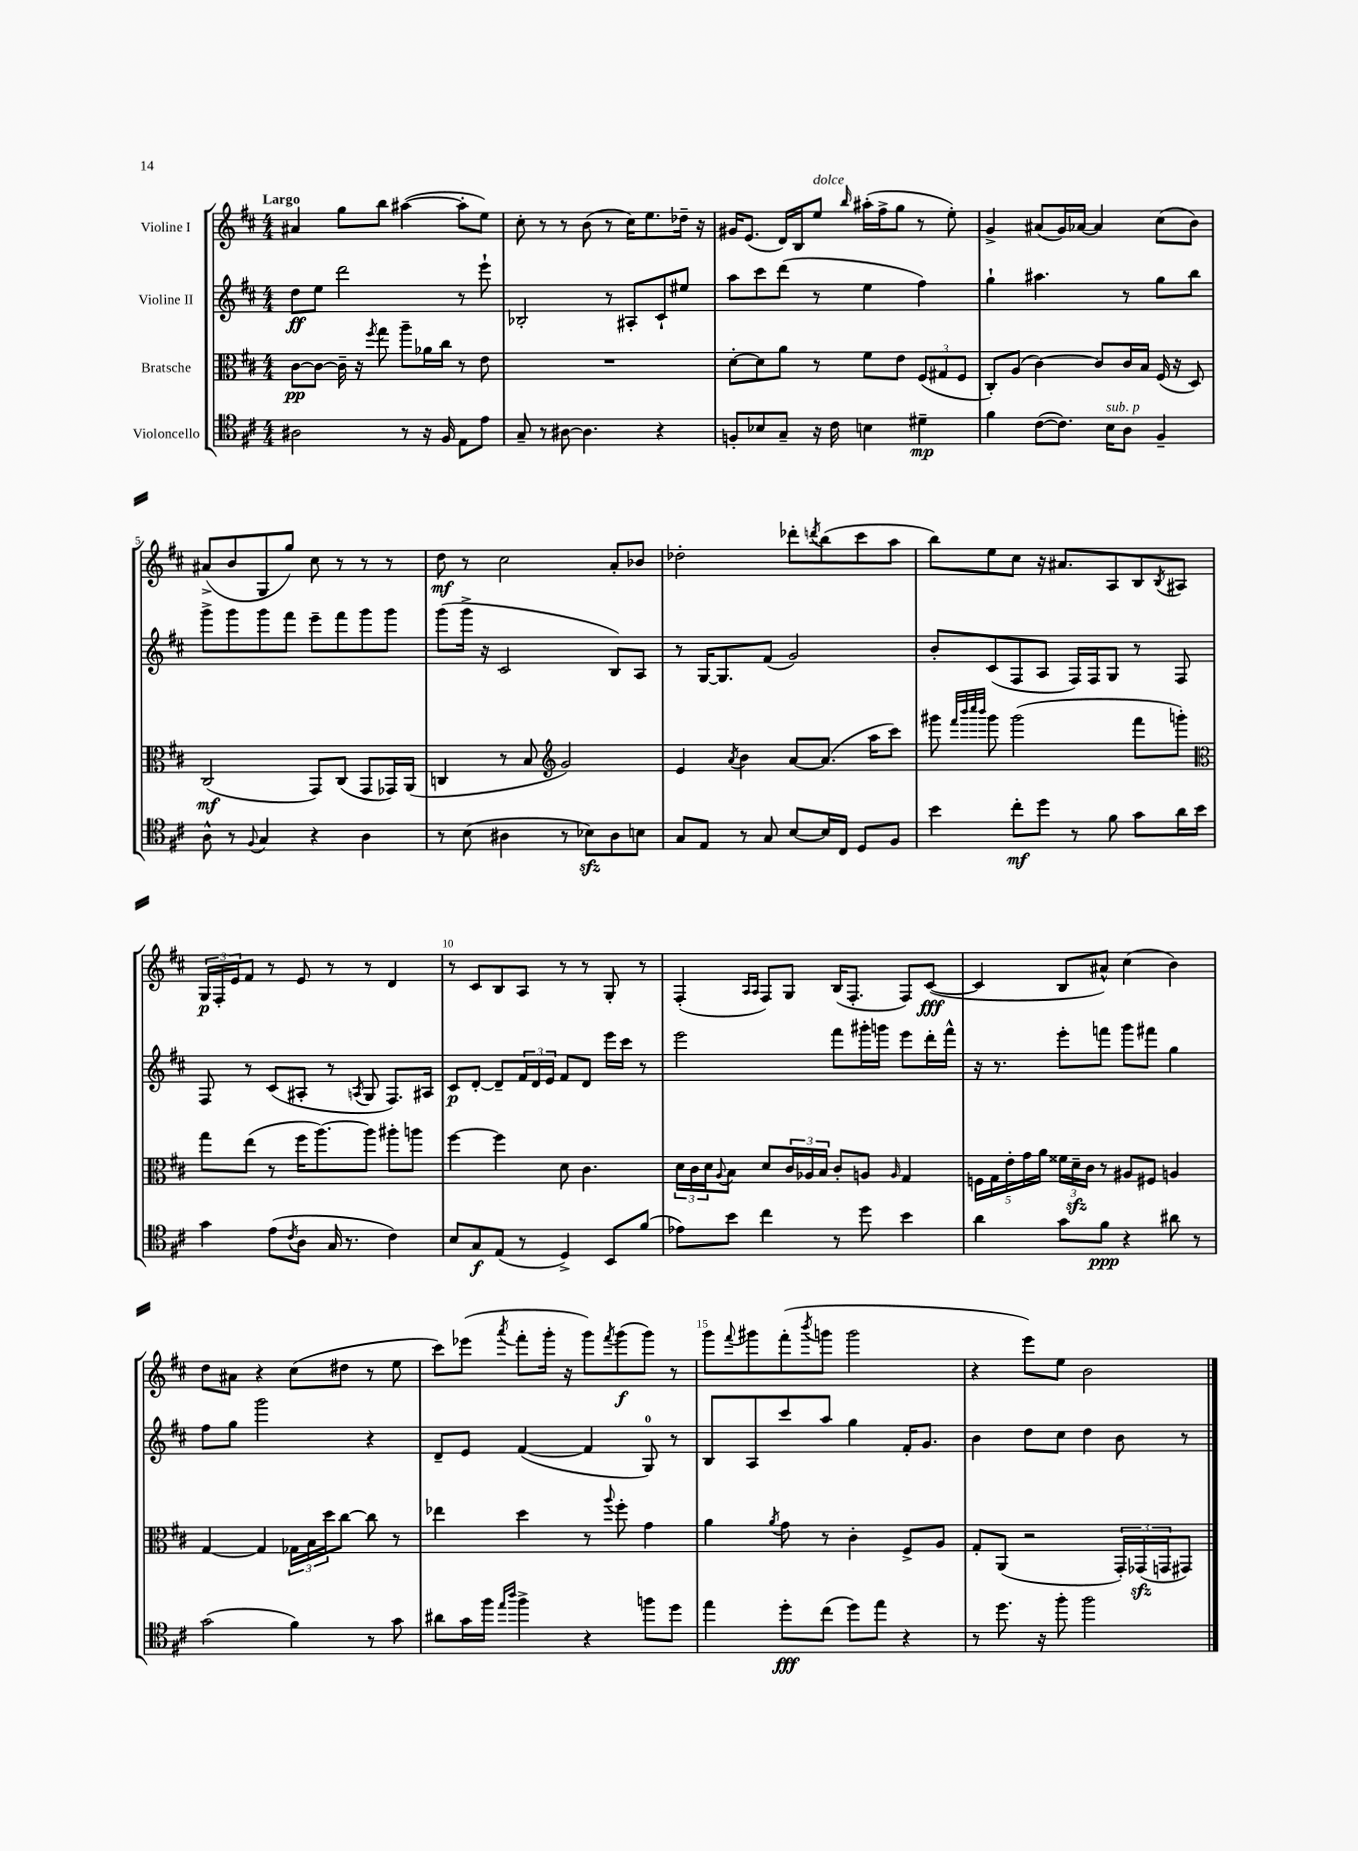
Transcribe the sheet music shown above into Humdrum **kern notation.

**kern	**kern	**kern	**kern
*staff4	*staff3	*staff2	*staff1
*clefC4	*clefC3	*clefG2	*clefG2
*k[f#c#]	*k[f#c#]	*k[f#c#]	*k[f#c#]
*M4/4	*M4/4	*M4/4	*M4/4
2A#\	[8c#\L	8dd\L	4a#/
.	8c#\_J	8ee\J	.
.	16c#~\]	2ddd\	8gg\L
.	16r	.	.
.	8qff#/	.	.
.	8gg\	.	8bb\J
8r	8aa~\L	.	([4aa#\
16r	16a-\L	.	.
16F#/	16cc#\JJ	.	.
8E\L	8r	8r	8aa#'\]L
8e\J	8e\	8eee`\	8ee\J)
=	=	=	=
8G~/	1r	2B-'/	8cc#'\
8r	.	.	8r
[8A#\	.	.	8r
4.A#\]	.	.	(8b\
.	.	8r	8r
.	.	8A#'/L	16cc#\LK)
.	.	.	8.ee\
4r	.	8c#`/	.
.	.	8ee#/J	16dd-~\Jk
.	.	.	16r
=	=	=	=
8F'/L	[8d'\L	8aa\L	16g#/LK
.	.	.	(8.e/J
8B-/	8d\]	8ccc#\	.
8G~/J	8a\J	(8ddd\J	16d/LL)
.	.	.	16B/J
16r	8r	8r	8ee/J
16c#\	.	.	.
.	.	.	16qqbb/
4B\	8f#\L	4ee\	(16aa#'\LL
.	.	.	16ff#^\J
.	8e\J	.	8gg\J
4d#~\	(12F#/L	4ff#\)	8r
.	12G#/	.	.
.	.	.	8ee'\)
.	12F#/J	.	.
=	=	=	=
4f#\	8C#'/L)	4gg`\	4g^/
.	(8A/J	.	.
([8c#\L	[4c#\)	4.aa#\	(8a#/L
8.c#\]J)	.	.	16g/L)
.	.	.	[16a-/JJ
.	8c#/]L	.	4a-/]
16B\LK	.	.	.
8A\J	16c#/L	8r	.
.	16B/JJ	.	.
4F#~/	(16F#/	8gg\L	(8cc#\L
.	16r	.	.
.	8D/)	8bb\J	8b\J)
=	=	=	=
8A^^\	(2C#/	8ggg^\L	(8a#^/L
8r	.	8ggg\	8b/
8qqF#/	.	.	.
4G/	.	8ggg\	8G/
.	.	8fff#\J	8gg/J)
4r	8GG/L)	8eee~\L	8cc#\
.	(8C#/J	8fff#\	8r
4A\	8GG/L	8ggg\	8r
.	16GG-/L)	8ggg\J	8r
.	(16AA/JJ	.	.
=	=	=	=
8r	4C/	(8ggg\L	8dd\
(8B\	.	16ggg^\Jk	8r
.	.	16r	.
4A#\	8r	2c#/	2cc#\
.	8B/	.	.
*	*clefG2	*	*
8r	2g/)	.	.
8B-\L)	.	.	.
8A#\	.	8B/L)	8a'/L
8B\J	.	8A/J	8b-/J
=	=	=	=
8G/L	4e/	8r	2dd-'\
8E/J	.	[16G/LK	.
.	.	8.G/]	.
.	8qa/	.	.
8r	4b\	.	.
8G/	.	(8f#/J	.
[8B/L	[8a/L	2g/)	8ddd-'\L
.	.	.	8qddd/
16B/]L	(8.a/]J	.	(8bb\
16C#/JJ	.	.	.
8D/L	.	.	8ccc#\
.	16aa\LK	.	.
8F#/J	8ccc#\J)	.	8aa\J
=	=	=	=
4b\	8ggg#\	8b'/L	8bb\L)
.	32qqfff#/LLL	.	.
.	32qqbbb/	.	.
.	32qqcccc#/	.	.
.	32qqbbb/JJJ	.	.
.	8ggg#\	(8c#/	8ee\
8cc#'\L	(2ggg#\	8F#/	8cc#\J
8dd\J	.	8A/J	16r
.	.	.	8.a#/L
8r	.	16F#/LL)	.
.	.	16F#/J	.
8f#\	.	8G/J	8A/
8g\L	8fff#\L	8r	8B/
.	.	.	8qB/
16a\L	8ggg'\J)	8F#/	8A#/J
16b\JJ	.	.	.
=	=	=	=
*	*clefC3	*	*
4g\	8gg\L	8F#/	24G/LL
.	.	.	24F#'/
.	.	.	24e/J
.	(8ee\J	8r	8f#/J
(8e\L	8r	(8c#/L	8r
8qc#/	.	.	.
8A\J	16ff#\LK	8A#'/J	8e/
.	[8.aa\)	.	.
16G/	.	8r	8r
8.r	.	.	.
.	.	8qA/	.
.	8aa\]J	8G/	8r
4c#\)	8aa#'\L	8.F#/L)	4d/
.	8aa\J	.	.
.	.	16A#/Jk	.
=	=	=	=
8B/L	[4ff#\	8c#/L	8r
8G/	.	[8d'/J	8c#/L
(8E/J	4ff#\]	8d~/]L	8B/
8r	.	24f#/L	8A/J
.	.	24d/	.
.	.	24e/JJ	.
4D^/)	8d\	8f#/L	8r
.	4.c#\	8d/J	8r
8BB/L	.	16eee\LL	8G'/
.	.	16ccc#\JJ	.
(8f#/J	.	8r	8r
=	=	=	=
8e-\L)	24d\LL	2eee\	(4F#'/
.	24c#\	.	.
.	24d\J	.	.
.	8qqA/	.	.
8b\J	8B\J	.	.
.	.	.	16qqA/LL
.	.	.	16qqA/JJ
4cc#\	8d/L	.	8F#/L)
.	24c#/L	.	8G/J
.	24A-/	.	.
.	24B/JJ	.	.
8r	8c#'/L	8fff#\L	(16B/LK
.	.	.	8.F#'/J
8dd\	8A/J	16ggg#'\L	.
.	.	16ggg\JJ	.
.	16qqA/	.	.
4b\	4G/	8eee\L	8F#/L)
.	.	16ddd'\L	([8c#/J
.	.	16fff#^^\JJ	.
=	=	=	=
4a\	20F\LL	16r	4c#/]
.	20G\	.	.
.	.	8.r	.
.	20e'\	.	.
.	20g\	.	.
.	20a\JJ	.	.
8g\L	24f##\LL	8eee'\L	8B/L
.	24d~\	.	.
.	24c#\JJ	.	.
8f#\J	8r	8fff\J	8a#^^/J)
4r	8A#/L	8ggg\L	(4cc#\
.	8F#/J	8fff#\J	.
8a#\	4A/	4gg\	4b\)
8r	.	.	.
=	=	=	=
(2g\	[4G/	8ff#\L	8dd\L
.	.	8gg\J	8a#\J
.	4G/]	2ggg\	4r
4f#\)	24G-\LL	.	(8cc#\L
.	24B\	.	.
.	24dd\J	.	.
.	[8cc#\J	.	8dd#\J
8r	8cc#\]	4r	8r
8g\	8r	.	8ee\
=	=	=	=
8a#\L	4ee-\	8d~/L	8ccc#\L)
16g\L	.	8e/J	(8eee-\J
16ff#\JJ	.	.	.
16qqee/LL	.	.	.
16qqaa/JJ	.	.	8qaaa/
4ff#^\	4dd\	([4f#/	8fff#'\L
.	.	.	16ggg'\Jk
.	.	.	16r
4r	8r	4f#/]	8ggg\L)
.	8qqaa/	.	8qfff#/
.	8ff#'\	.	(8ggg\
8ff\L	4g\	8G/)	8ggg\J)
8dd\J	.	8r	8r
=	=	=	=
4ee\	4a\	8B/L	8ggg\L
.	.	.	8qqfff#/
.	.	8A/	8ggg#\
.	8qa/	.	.
8dd'\L	8g\	8ccc#/	(8fff#'\
.	.	.	8qbbb/
(8cc#\J	8r	8aa/J	8ggg\J
8dd\L)	4c#'\	4gg\	2ggg\
8ee\J	.	.	.
4r	8F#^/L	16f#'/LK	.
.	.	8.g/J	.
.	8A/J	.	.
=	=	=	=
8r	8G'/L	4b\	4r
8.dd\	(8AA/J	.	.
.	2r	8dd\L	8eee\L)
16r	.	.	.
8ff#'\	.	8cc#\J	8ee\J
2ff#\	.	4dd\	2b\
.	24GG'/LL)	8b\	.
.	(24GG-/	.	.
.	24GG/J	.	.
.	8GG#/J)	8r	.
==	==	==	==
*-	*-	*-	*-
